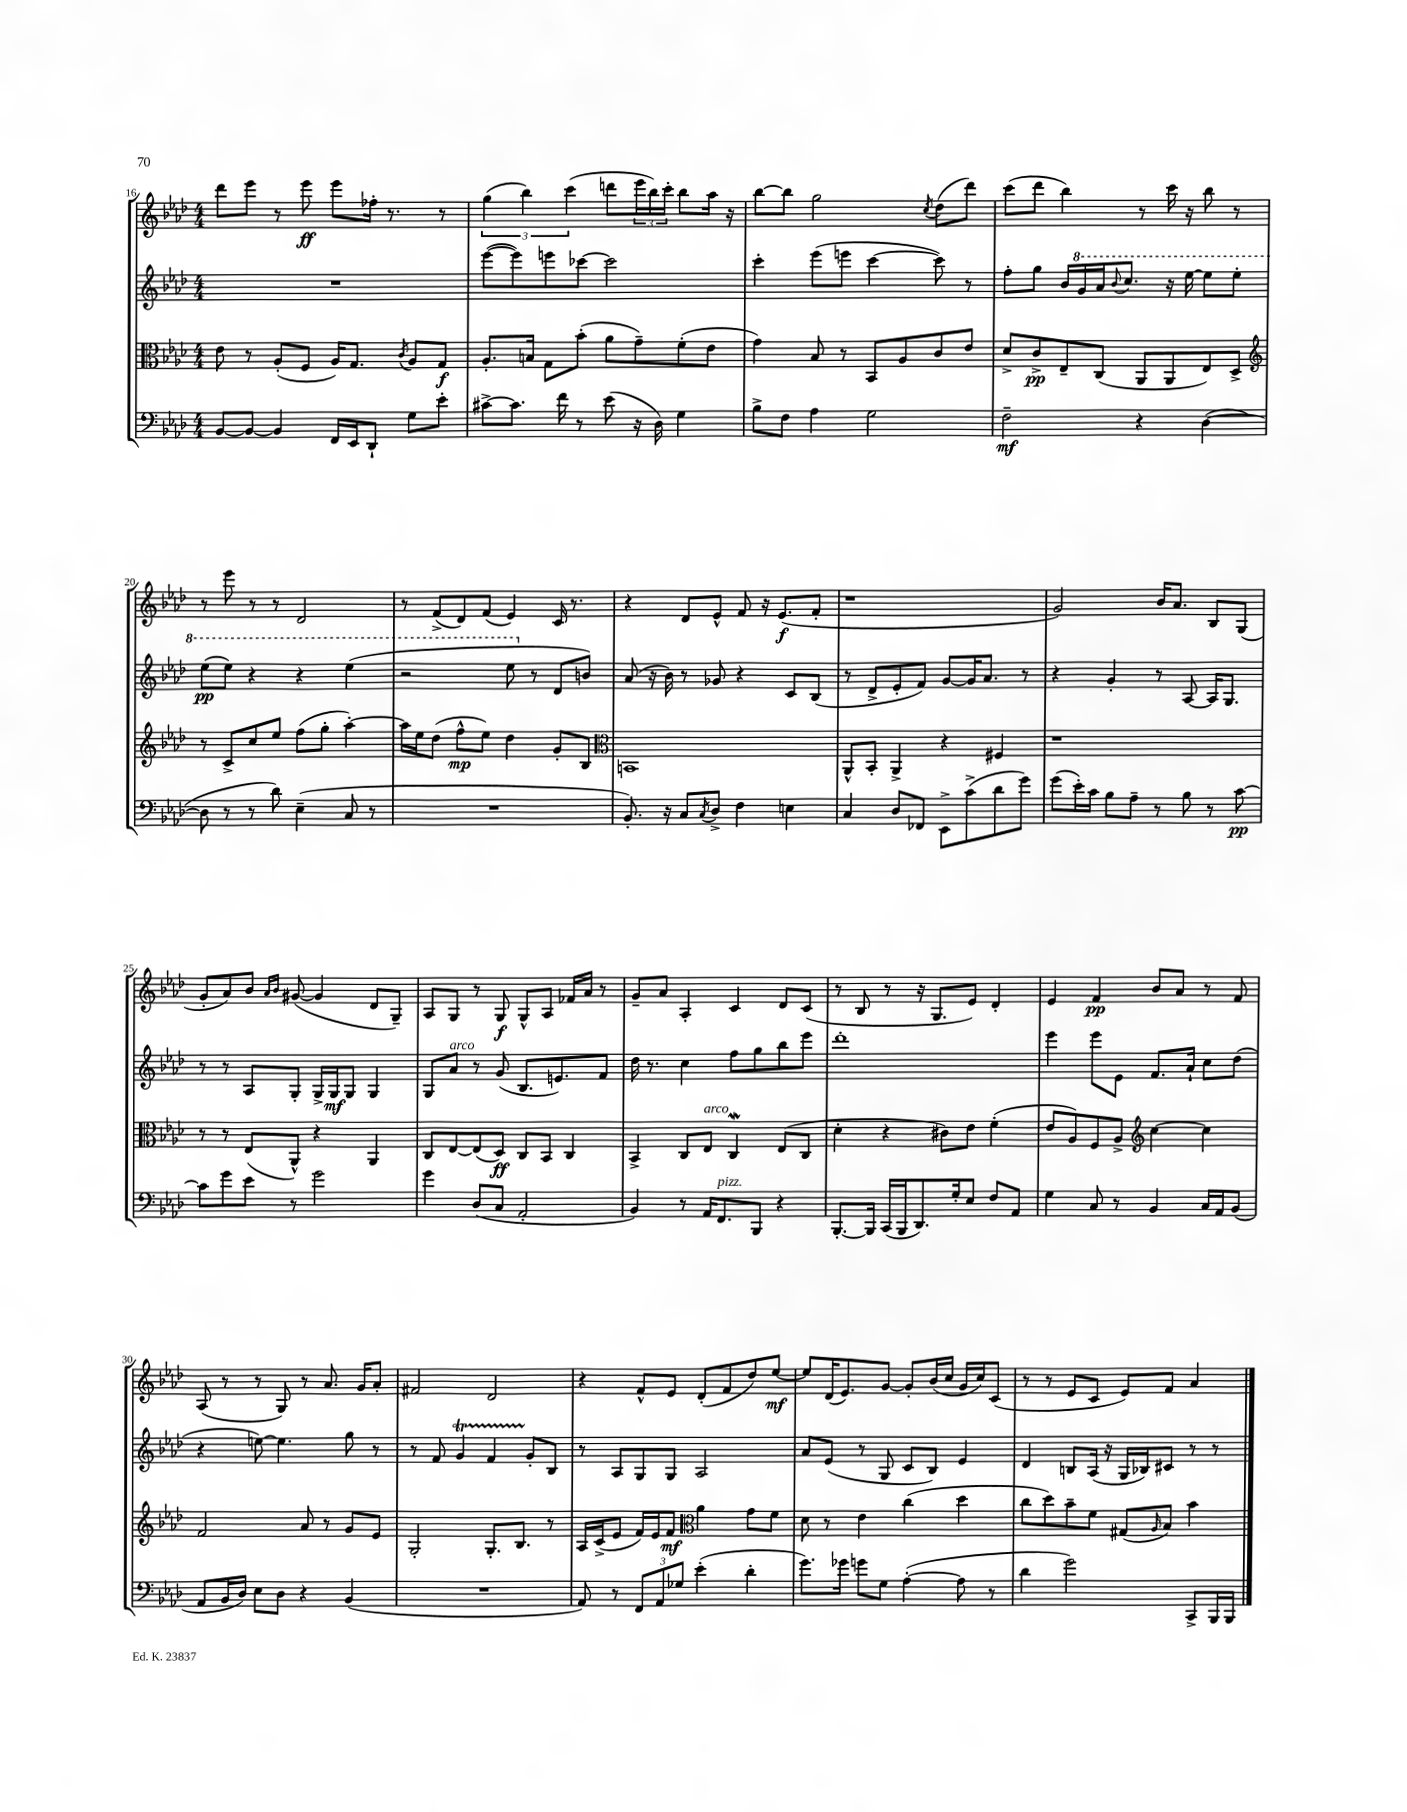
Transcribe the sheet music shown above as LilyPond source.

<<
\new StaffGroup <<
\new Staff = "s0" {
    \clef treble \key aes \major \numericTimeSignature \time 4/4
    des'''8 ees'''8 r8 ees'''8\ff ees'''8 fes''16-. r8. r8 |
    \tuplet 3/2 { g''4( bes''4) c'''4( } d'''8 \tuplet 3/2 { ees'''16 bes''16) c'''16-. } bes''8 aes''16 r16 |
    bes''8~ bes''8 g''2 \acciaccatura { c''8 } des''8( des'''8) |
    c'''8( des'''8 bes''4) r8 c'''16 r16 bes''8 r8 |
    r8 ees'''8 r8 r8 des'2 |
    r8 f'8->( des'8) f'8( ees'4) c'16 r8. |
    r4 des'8 ees'8-^ f'8 r16 ees'8.\f( f'8-. |
    r1 |
    g'2) bes'16 aes'8. bes8 g8( |
    g'8-. aes'8) bes'8 \grace { aes'16 bes'16 } gis'8~( gis'4 des'8 g8--) |
    aes8 g8 r8 g8\f g8-^ aes8 fes'16 aes'16 r8 |
    g'8-- aes'8 aes4-. c'4 des'8 c'8( |
    r8 bes8 r8 r16 g8. ees'8) des'4-. |
    ees'4 f'4\pp bes'8 aes'8 r8 f'8 |
    aes8( r8 r8 g8) r8 aes'8. g'16 aes'8-. |
    fis'2 des'2 |
    r4 f'8-^ ees'8 des'8-.( f'8 des''8) ees''8~\mf |
    ees''8 des'16( ees'8.) g'8~ g'8-. bes'16( c''16 g'16 c''16) c'8( |
    r8 r8 ees'8 c'8 ees'8) f'8 aes'4 \bar "|." |
}
\new Staff = "s1" {
    \clef treble \key aes \major \numericTimeSignature \time 4/4
    R1 |
    ees'''8~( ees'''8) e'''8 ces'''8~ ces'''2 |
    c'''4-. ees'''8( e'''8 c'''4~ c'''8) r8 |
    f''8-. g''8 bes'16 \ottava #1 g''16 aes''16 \appoggiatura { bes''8 } c'''8. r16 ees'''16~ ees'''8 ees'''8-. |
    ees'''8\pp( ees'''8) r4 r4 ees'''4( |
    r2 ees'''8 \ottava #0 r8 des'8 b'8) |
    aes'8( r16 bes'16) r8 ges'8 r4 c'8 bes8( |
    r8 des'8-> ees'8-. f'8) g'8~ g'16 aes'8. r8 |
    r4 g'4-. r8 aes8~ aes16 g8. |
    r8 r8 aes8 g8-. g16-> g16\mf g8 g4 |
    g8 aes'8^\markup { \italic "arco" } r8 g'8( bes8. e'8.) f'8 |
    des''16 r8. c''4 f''8 g''8 bes''8 ees'''8 |
    des'''1-. |
    ees'''4 ees'''8 ees'8 f'8. aes'16-! c''8 des''8( |
    r4 e''8~) e''4. g''8 r8 |
    r8 f'8 g'4\startTrillSpan f'4 g'8-.\stopTrillSpan bes8 |
    r8 aes8 g8 g8 aes2 |
    aes'8 ees'8( r8 g8 c'8 bes8) ees'4 |
    des'4 b8 aes16( r16 g16 bes16) cis'8 r8 r8 \bar "|." |
}
\new Staff = "s2" {
    \clef alto \key aes \major \numericTimeSignature \time 4/4
    ees'8 r8 aes8-.( f8 aes16) g8. \acciaccatura { c'8 } aes8 g8\f |
    aes8.-. b16 g8 bes'8-.( aes'8 g'8--) f'8-.( ees'8 |
    g'4) bes8 r8 bes,8 aes8 c'8 ees'8 |
    des'8-> c'8->\pp ees8-- c8( aes,8 aes,8 ees8) des8-> |
    \clef treble r8 c'8-> c''8 ees''8 f''8( g''8-. aes''4~-.) |
    aes''16 ees''16 des''8( f''8-^\mp ees''8) des''4 g'8-. bes8 |
    \clef alto b,1 |
    aes,8-^ bes,8-. aes,4-> r4 fis4 |
    r1 |
    r8 r8 ees8( aes,8-^) r4 aes,4 |
    c8 ees8~ ees8( des8\ff) c8 bes,8 c4 |
    bes,4-> c8 ees8^\markup { \italic "arco" } c4\mordent ees8( c8 |
    des'4-. r4 cis'8) ees'8 f'4-.( |
    ees'8 aes8) f8 aes8-> \clef treble c''4~ c''4 |
    f'2 aes'8 r8 g'8 ees'8 |
    g2-. g8.-. bes8. r8 |
    aes16 c'16->( ees'8 f'16) ees'16 f'8\mf \clef alto aes'4 g'8 f'8 |
    des'8 r8 ees'4 c''4( des''4 |
    c''8 des''8) bes'8-- f'8 gis8( \grace { aes16 } bes8) bes'4 \bar "|." |
}
\new Staff = "s3" {
    \clef bass \key aes \major \numericTimeSignature \time 4/4
    bes,8~ bes,8~ bes,4 f,16 ees,16 des,8-! g8 ees'8-. |
    cis'8~-> cis'8. f'16 r8 ees'8( r16 des16) g4 |
    bes8-> f8 aes4 g2 |
    f2--\mf r4 des4~( |
    des8 r8 r8 des'8) ees4--( c8 r8 |
    R1 |
    bes,8.-.) r16 c8 \acciaccatura { c8 } des8-> f4 e4 |
    c4 des8 fes,8 ees,8-> c'8->( des'8 g'8) |
    g'8( ees'16-.) c'16 bes8 aes8-- r8 bes8 r8 c'8~\pp |
    c'8 g'8 ees'8 r8 g'2 |
    g'4 des8( c8 aes,2-. |
    bes,4) r8 aes,16 f,8.^\markup { \italic "pizz." } bes,,8 r4 |
    bes,,8.~-. bes,,16 c,16( bes,,16 des,8.) g16-. ees8 f8 aes,8 |
    g4 c8 r8 bes,4 c16 aes,16 bes,8( |
    aes,8 bes,16 des16) ees8 des8 r4 bes,4( |
    R1 |
    aes,8) r8 \tuplet 3/2 { f,8 aes,8 ges8 } ees'4-.( des'4-. |
    g'8.) ges'16 g'8 g8 aes4~-.( aes8 r8 |
    des'4 g'2) c,8-> bes,,16 bes,,16 \bar "|." |
}
>>
>>
\layout { \context { \Score currentBarNumber = #16 } }
